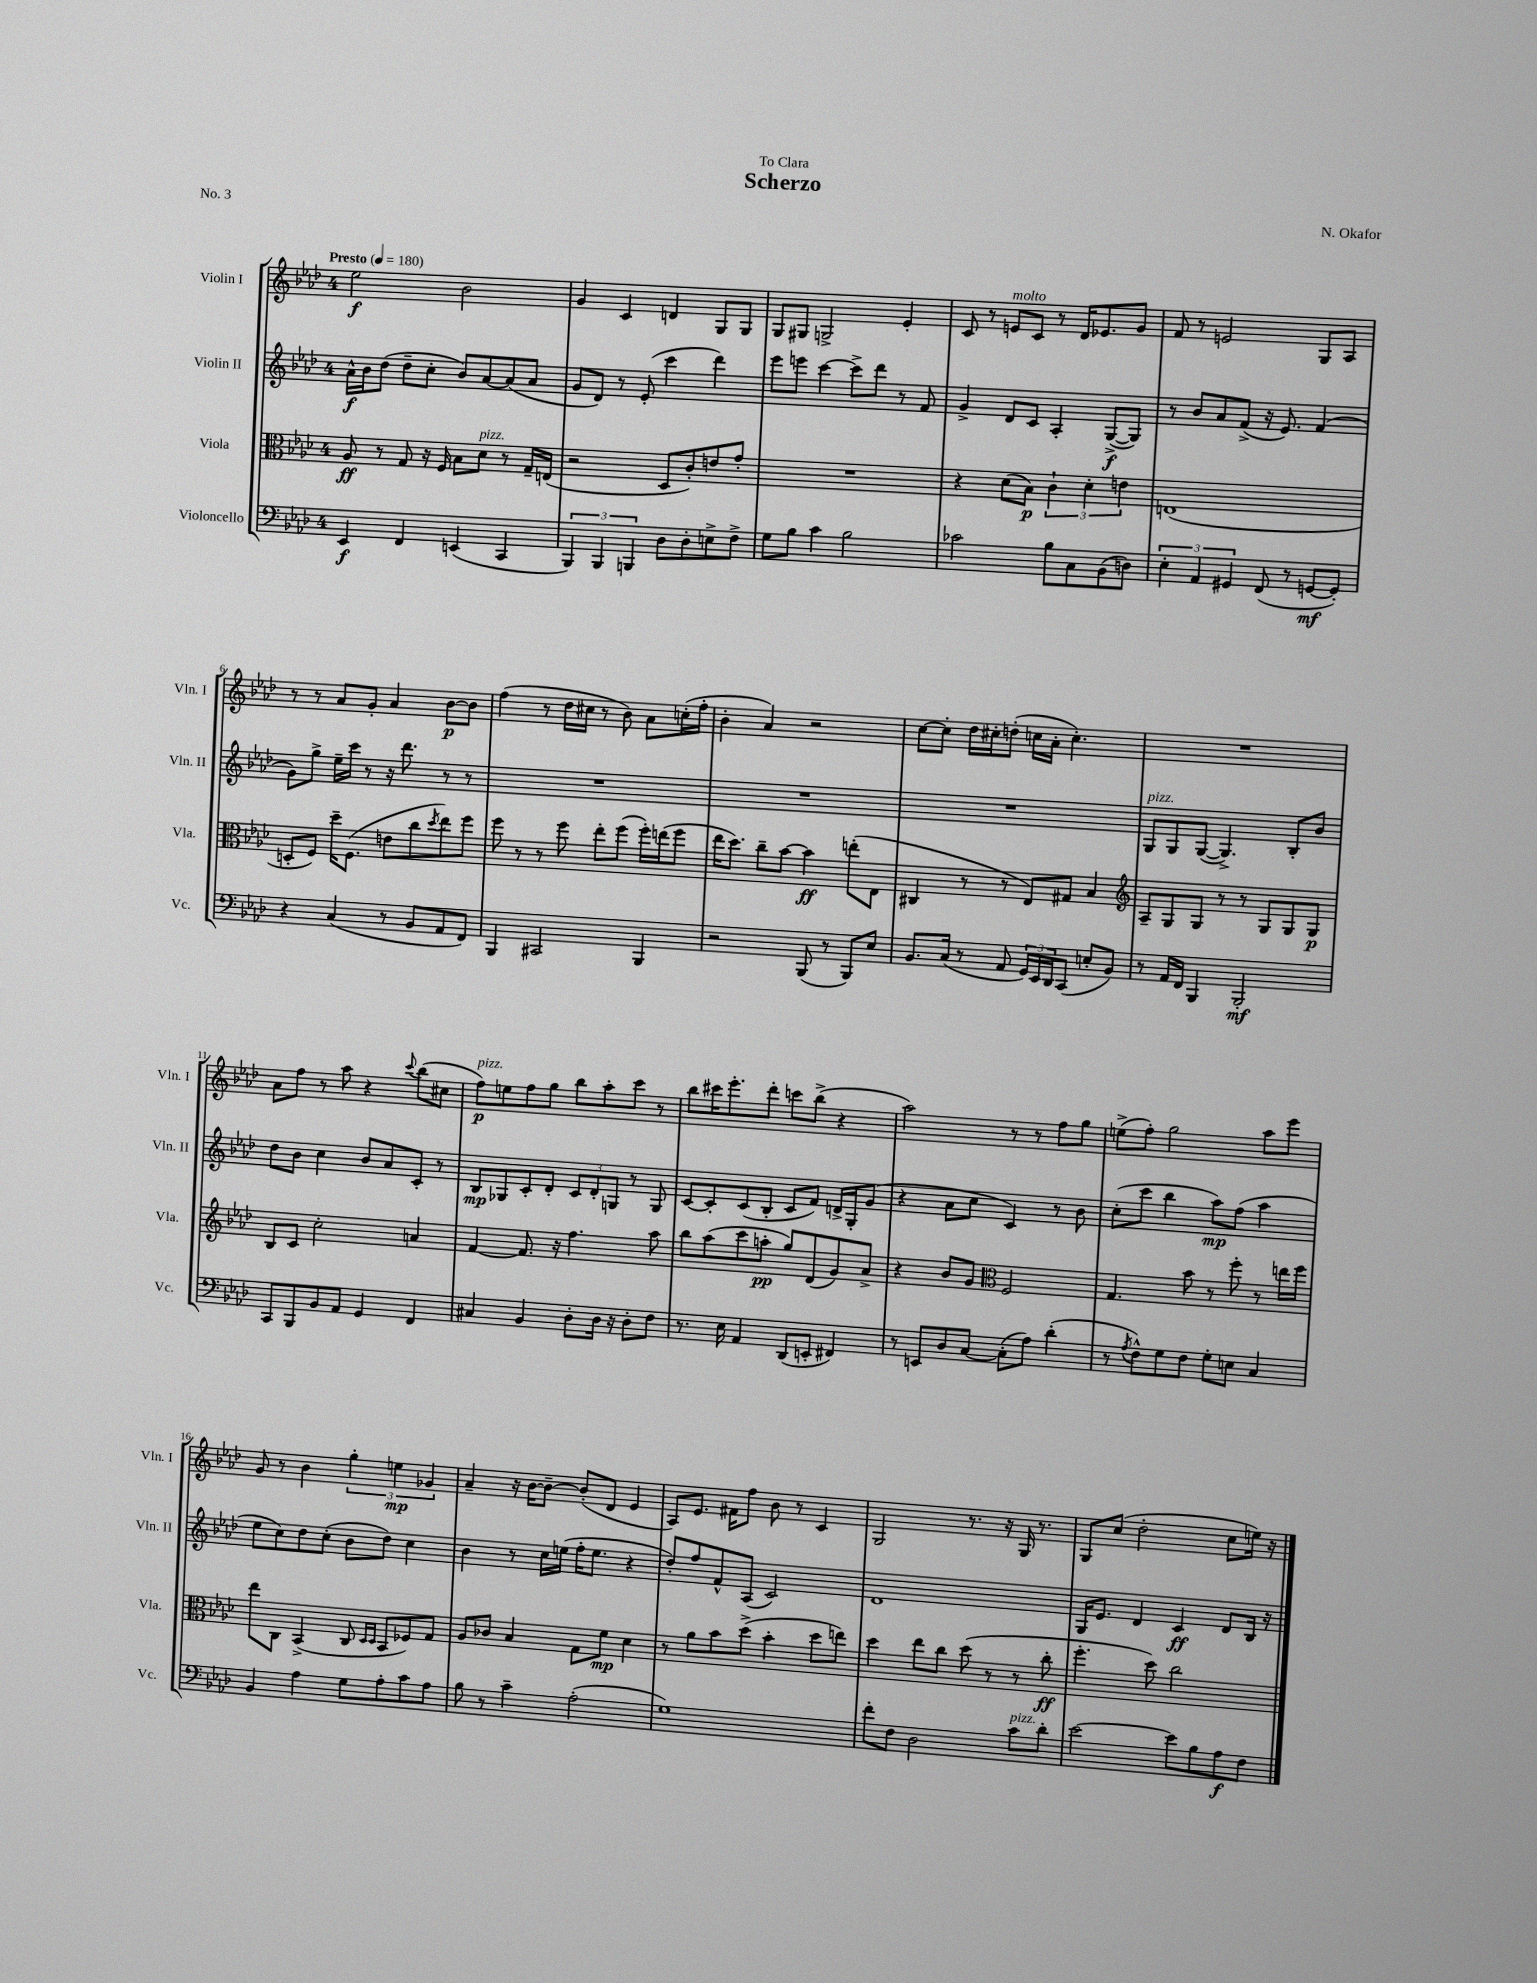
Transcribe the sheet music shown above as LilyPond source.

\header { title = "Scherzo" composer = "N. Okafor" dedication = "To Clara" piece = "No. 3" }
<<
\new StaffGroup <<
\new Staff = "s0" \with { instrumentName = "Violin I" shortInstrumentName = "Vln. I" } {
    \clef treble \key aes \major \once \override Staff.TimeSignature.style = #'single-digit \time 4/4 \tempo "Presto" 4 = 180
    ees''2\f bes'2 |
    g'4 c'4 d'4 g8 g8 |
    g8 gis8 g2-> ees'4-. |
    c'8 r8 e'8^\markup { \italic "molto" } c'8 r8 des'16 ees'8. g'8 |
    f'8 r8 e'2 g8 aes8 |
    r8 r8 aes'8 g'8-. aes'4 bes'8~\p bes'8 |
    f''4( r8 des''16 cis''16 r8 bes'8) aes'8 c''16-.( f''16-. |
    bes'4-. aes'4) r2 |
    c''8~ c''8-. des''16 cis''16-. d''8-.( c''16 aes'16-. c''4.-.) |
    R1 |
    aes'8 f''8 r8 aes''8 r4 \appoggiatura { c'''8 } bes''8( cis''8 |
    f''8\p^\markup { \italic "pizz." }) e''8 f''8 g''8 bes''8 aes''8-. c'''8 r8 |
    bes''8 cis'''16 ees'''8.-. des'''8-. c'''8 bes''8->( r4 |
    aes''2) r8 r8 f''8 g''8 |
    e''8->( f''8-.) g''2 aes''8 ees'''8 |
    g'8 r8 bes'4 \tuplet 3/2 { g''4-. e''4\mp ges'4 } |
    aes'4-- r16 bes'16~ bes'8~-- bes'8-.( des'8 ees'4 |
    aes8) ees'8. fis'16 f''8 bes'8 r8 c'4 |
    g2 r8. r16 g16 r8. |
    g8 c''8( des''2-. c''8 e''16) r16 \bar "|." |
}
\new Staff = "s1" \with { instrumentName = "Violin II" shortInstrumentName = "Vln. II" } {
    \clef treble \key aes \major \once \override Staff.TimeSignature.style = #'single-digit \time 4/4
    aes'16-^\f bes'16 des''8( des''8-- c''8-. bes'8) aes'8~ aes'8( aes'8 |
    g'8 des'8) r8 ees'8-.( c'''4 des'''4) |
    ees'''8 e'''8 c'''4~ c'''8-> des'''8 r8 f'8 |
    g'4-> des'8 c'8 aes4-. g8~->\f( g8) |
    r8 bes'8 aes'8 f'8->( r16 ees'8.) f'4( |
    g'8) g''8-> ees''16-- c'''16 r8 r16 des'''8. r8 r8 |
    R1 |
    R1 |
    R1 |
    g8^\markup { \italic "pizz." } g8 g8~( g4.->) bes8-. bes'8 |
    des''8 bes'8 c''4 bes'8 aes'8 c'8-. r8 |
    bes8\mp ges8 c'8-. des'8-. \tuplet 3/2 { c'8 des'8-. g8 } r8 g8 |
    c'8~ c'8-. c'8( bes8-. c'8 f'8) d'16-> g16-. g'8( |
    r4 aes'8 c''8 c'4) r8 bes'8 |
    c''8-.( c'''8 bes''4 aes''8\mp) f''8( aes''4 |
    ees''8 c''8) des''8 c''8-.( bes'8 des''8) c''4 |
    bes'4 r8 c''16 e''16( f''16-. e''8. r4 |
    des''8-.) f''8 f'8-^ aes8( c'2) |
    des'1 |
    g16 ees'8. des'4 c'4\ff des'8 bes16 r16 \bar "|." |
}
\new Staff = "s2" \with { instrumentName = "Viola" shortInstrumentName = "Vla." } {
    \clef alto \key aes \major \once \override Staff.TimeSignature.style = #'single-digit \time 4/4
    aes8\ff r8 g8 r16 f16 bes8 des'8^\markup { \italic "pizz." } r8 g16-- e16( |
    r2 des8 c'8-.) e'8 g'8-. |
    R1 |
    r4 des'8( bes8\p) \tuplet 3/2 { c'4-! des'4-. e'4 } |
    e1( |
    d8-. f8) des''16-- f8.( e'8 c''8 \acciaccatura { des''8 } ees''8) f''8 |
    f''8 r8 r8 f''8 ees''8-. f''8( f''16-.) e''16( f''8 |
    ees''16 des''8.) c''8-- bes'8~ bes'4\ff e''8-.( ees8 |
    cis4 r8 r8 ees8) gis8 bes4 |
    \clef treble aes8-- g8 g8 r8 r8 g8 g8 g8\p |
    bes8 c'8 c''2-. a'4 |
    f'4~ f'8. r16 f''4. aes''8 |
    bes''8 aes''8( c'''8 a''8-.\pp g''8) des'8( g'8) aes'8-> |
    r4 bes'8 g'8 \clef alto f2 |
    g4. bes'8 r8 f''8-. r8 e''16 f''16 |
    ees''8 c8 bes,4->( c8 \grace { des16 des16 } bes,8 fes8) g8 |
    aes8 ces'8 bes4 g8 f'8\mp des'4 |
    r8 aes'8 bes'8 des''8->( bes'4-. des''8 e''8) |
    des''4 ees''8 c''8 des''8( r8 r8 c''8-.\ff |
    f''4.-. des''8) c''2 \bar "|." |
}
\new Staff = "s3" \with { instrumentName = "Violoncello" shortInstrumentName = "Vc." } {
    \clef bass \key aes \major \once \override Staff.TimeSignature.style = #'single-digit \time 4/4
    ees,4\f f,4 e,4( c,4 |
    \tuplet 3/2 { bes,,4) bes,,4 b,,4 } des8 des8-. e8-> f8-> |
    g8 bes8 c'4 bes2 |
    ces'2 bes8 c8 bes,8( d8) |
    \tuplet 3/2 { ees4-. aes,4 gis,4 } f,8( r8 g,8~\mf g,8-.) |
    r4 c4( r8 bes,8 aes,8 f,8) |
    bes,,4 cis,2 bes,,4 |
    r2 bes,,8( r8 bes,,8) ees8 |
    bes,8. c16( r8 aes,8 \tuplet 3/2 { g,16) ees,16 des,16 } c,8( e8-. bes,8) |
    r8 aes,16 f,16 bes,,4 bes,,2-.\mf |
    c,8 bes,,8 bes,8 aes,8 g,4 f,4 |
    cis4 bes,4 des8-. des16 r16 des8-. f8 |
    r8. ees16 aes,4 des,8( e,8-. fis,4) |
    r8 e,8 des8 c8~ c8-.( aes8) des'4-.( |
    r8 \acciaccatura { aes8 } f8-^) g8 f8 g8-. e8 c4 |
    bes,4 aes4 g8 aes8-. c'8 aes8 |
    bes8 r8 c'4-- aes2-.( |
    g1) |
    f'8-. f8 des2 c'8^\markup { \italic "pizz." } des'8-. |
    ees'2~ ees'8 bes8 aes8\f f8 \bar "|." |
}
>>
>>
